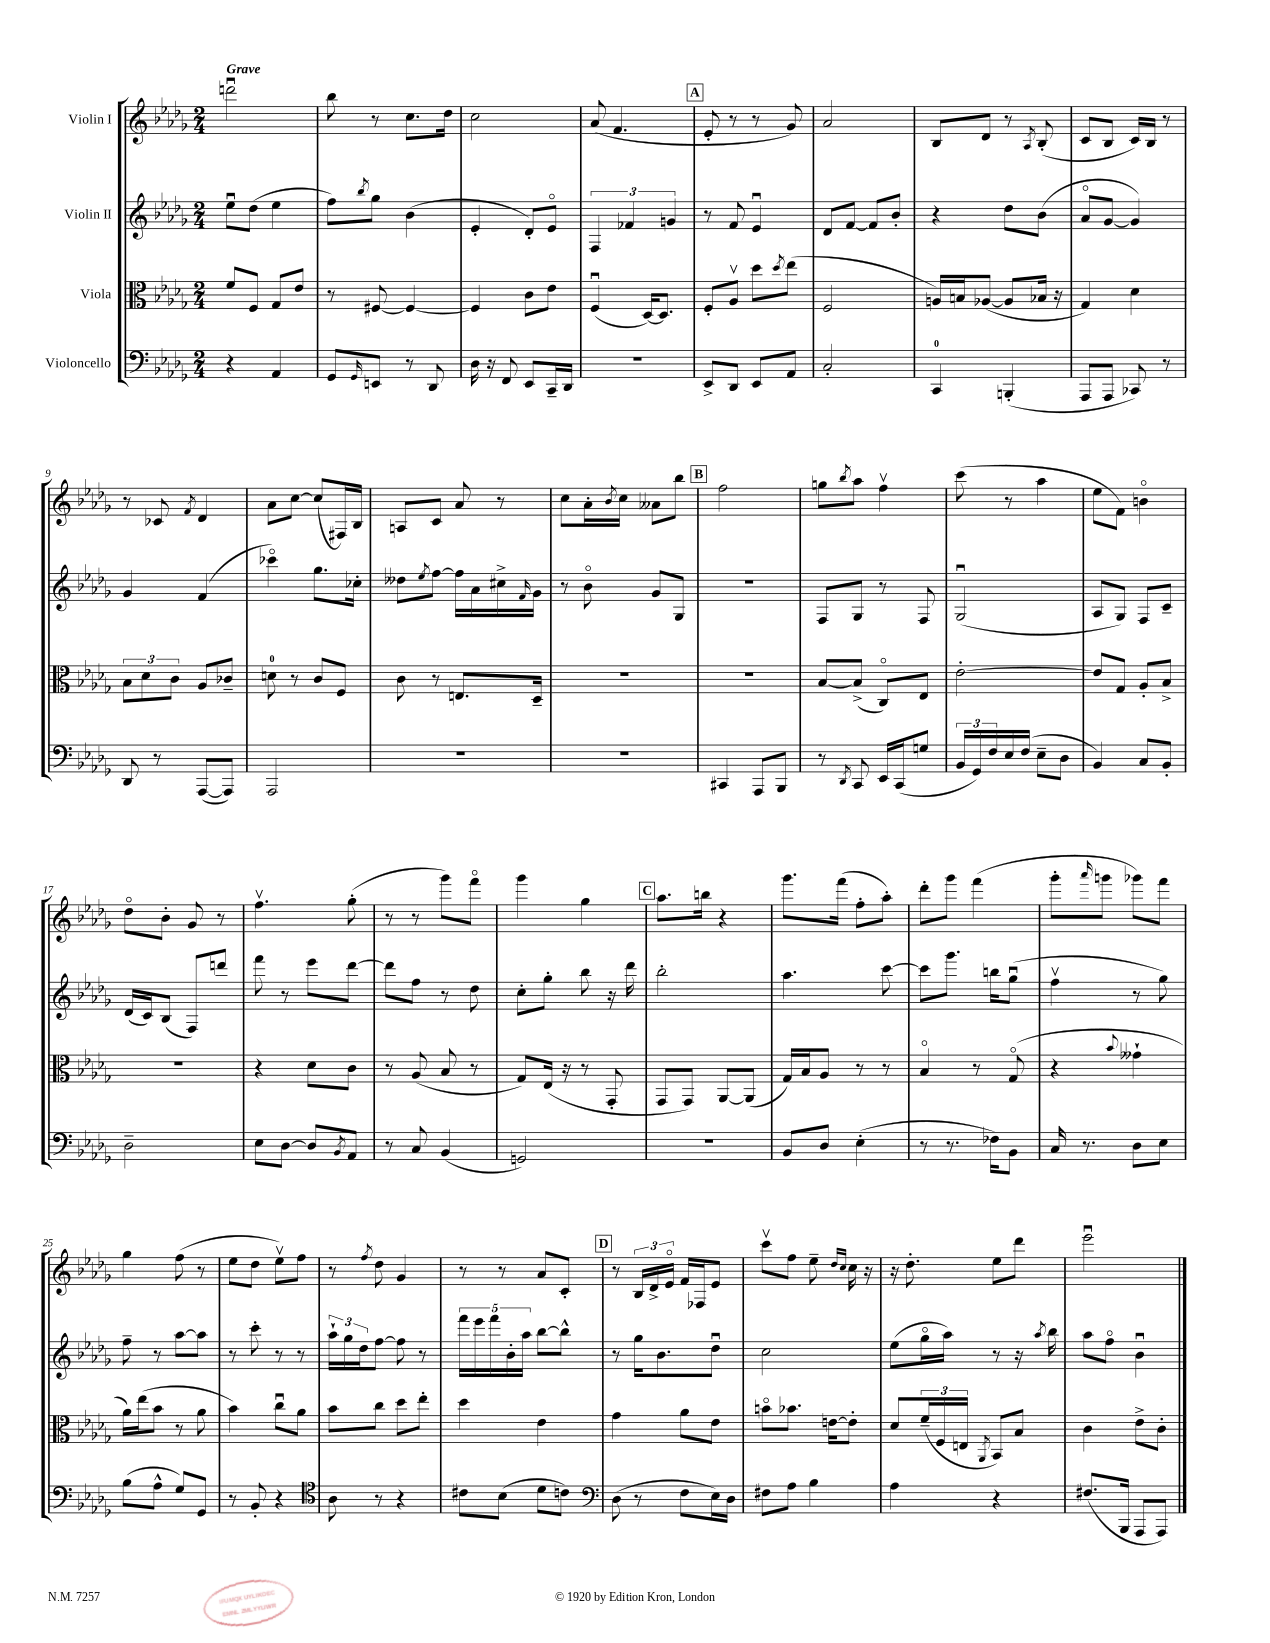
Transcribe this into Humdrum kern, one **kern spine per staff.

**kern	**kern	**kern	**kern
*staff4	*staff3	*staff2	*staff1
*clefF4	*clefC3	*clefG2	*clefG2
*k[b-e-a-d-g-]	*k[b-e-a-d-g-]	*k[b-e-a-d-g-]	*k[b-e-a-d-g-]
*M2/4	*M2/4	*M2/4	*M2/4
4r	8f	8ee-u	2dddu
.	8F	(8dd-	.
4AA-	8G-	4ee-	.
.	8e-	.	.
=	=	=	=
8GG-	8r	8ff)	8bb-
16qqGG-	.	8qbb-	.
8EE	[8F#	8gg-	8r
8r	4F#_	(4b-	8.cc
8DD-	.	.	.
.	.	.	16dd-
=	=	=	=
16D-	4F#]	4e-'	2cc
16r	.	.	.
8FF	.	.	.
8EE-	8c	8d-')	.
16CC~	8e-	8e-o	.
16DD-	.	.	.
=	=	=	=
2r	(4Fu	6F	(8a-
.	.	.	4.f
.	.	6f-	.
.	[16D-)	.	.
.	8.D-]	.	.
.	.	6g	.
=	=	=	=
8EE-^	8F'	8r	8e-'
8DD-	8A-v	8f	8r
8EE-	8dd-	4e-u	8r
.	8qdd-	.	.
8AA-	(8ee-	.	8g-)
=	=	=	=
2C'	2F	8d-	2a-
.	.	[8f	.
.	.	8f]	.
.	.	8b-'	.
=	=	=	=
4CC	16A)	4r	8B-
.	16B	.	.
.	([8A-	.	8d-
(4BBB'	8A-]	8dd-	8r
.	.	.	8qA-
.	16B-	(8b-	(8B-'
.	16r	.	.
=	=	=	=
8AAA-	4G-)	8a-o	8c
8AAA-	.	[8g-	8B-
8CC-)	4d-	4g-])	16c)
.	.	.	16B-
8r	.	.	8r
=	=	=	=
8DD-	12B-	4g-	8r
.	12d-	.	.
8r	.	.	8c-
.	12c	.	.
.	.	.	8qf
([8AAA-	8A-	(4f	4d-
8AAA-])	8c-~	.	.
=	=	=	=
2AAA-	8d	4ccc-o)	8a-
.	8r	.	[8cc
.	8c	8.gg-	(8cc]
.	8F	.	16F#)
.	.	16cc-'	16B-
=	=	=	=
2r	8c	8dd--	8A
.	.	8qee-	.
.	8r	[8ff	8c
.	8.E	16ff]	8a-
.	.	16a-	.
.	.	16cc#^	8r
.	.	16qqf	.
.	16D-~	16g-	.
=	=	=	=
2r	2r	8r	8cc
.	.	8b-o	16a-'
.	.	.	8qb-
.	.	.	16cc
.	.	8g-	8a--
.	.	8G-	8bb-
=	=	=	=
4CC#	2r	2r	2ff
8AAA-	.	.	.
8BBB-	.	.	.
=	=	=	=
8r	[8B-	8F	8gg
8qDD-	.	.	8qbb-
8CC	(8B-^]	8G-	8aa-
16EE-	8Co)	8r	4ffv
(16CC	.	.	.
8G	8E-	8F	.
=	=	=	=
24BB-	[2e-'	(2G-u	(8ccc
24GG-)	.	.	.
24F	.	.	.
16E-	.	.	8r
(16F	.	.	.
8E-~	.	.	4aa-
8D-	.	.	.
=	=	=	=
4BB-)	8e-]	8A-	8ee-
.	8G-	8G-)	8f)
8C	8A-'	8F	4bo
8BB-'	8B-^	8c~	.
=	=	=	=
2D-~	2r	(16d-	8dd-o
.	.	16c)	.
.	.	(8B-	8b-'
.	.	8F)	8g-
.	.	8ddd	8r
=	=	=	=
8E-	4r	8fff	4.ffv
[8D-	.	8r	.
8D-]	8d-	8eee-	.
8qBB-	.	.	.
8AA-	8c	[8ddd-	(8gg-'
=	=	=	=
8r	8r	8ddd-]	8r
8C	(8A-	8ff	8r
(4BB-	8B-	8r	8ggg-)
.	8r	8dd-	8fffo
=	=	=	=
2GG)	8G-)	8cc'	4ggg-
.	(16E-	8gg-'	.
.	16r	.	.
.	8r	8bb-	4gg-
.	8GG-'	16r	.
.	.	16ddd-	.
=	=	=	=
2r	8GG-	2bb-'	8.aa-
.	8GG-)	.	.
.	.	.	16bb
.	[8AA-	.	4r
.	(8AA-]	.	.
=	=	=	=
8BB-	16G-)	4.aa-	8.ggg-
.	16B-	.	.
8D-	8A-	.	.
.	.	.	(16fff
(4E-'	8r	.	8ff'
.	8r	[8ccc	8aa-')
=	=	=	=
8r	4B-o	8ccc]	8ddd-'
8.r	.	8.ggg-	8ggg-
.	8r	.	(4fff
16F-)	.	16bb	.
8BB-	(8G-o	(8gg-u	.
=	=	=	=
16C	4r	4ffv	8ggg-'
8.r	.	.	.
.	.	.	16qqaaa-
.	.	.	8ggg
.	8qqb-	.	.
8D-	4g--`	8r	8ggg-)
8E-	.	8gg-)	8fff
=	=	=	=
(8B-	16a-)	8ff~	4gg-
.	(16ee-	.	.
8A-^^	8b-	8r	.
8G-)	8r	[8aa-	(8ff
8GG-	8a-	8aa-]	8r
=	=	=	=
8r	4b-)	8r	8ee-
8BB-'	.	8ccc'	8dd-
4r	8ccu	8r	8ee-v)
.	8a-	8r	8ff
=	=	=	=
*clefC4	*	*	*
8A-	8b-	24aa-`	8r
.	.	24gg-	.
.	.	24dd-	.
.	.	.	8qff
8r	8cc	[8ff	8dd-
4r	8dd-	8ff]	4g-
.	8ee-'	8r	.
=	=	=	=
8c#	4dd-	20fff	8r
.	.	20eee-	.
.	.	20fff	.
(8B-	.	.	8r
.	.	20b-'	.
.	.	20aa-	.
8d-	4e-	[8bb-	8a-
8c)	.	8bb-^^]	8c'
=	=	=	=
*clefF4	*	*	*
(8D-	4g-	8r	8r
8r	.	16gg-	24B-
.	.	.	24d-^
.	.	8.b-	.
.	.	.	24e-o
8F	8a-	.	16f
.	.	.	16F-
16E-)	8e-	8dd-u	8e-
16D-	.	.	.
=	=	=	=
8F#	8bo	2cc	8cccv
8A-	8.b-	.	8ff
4B-	.	.	8ee-~
.	[16e	.	.
.	.	.	16qqdd-
.	.	.	16qqcc
.	8e']	.	16cc
.	.	.	16r
=	=	=	=
4A-	8d-	(8ee-	16r
.	.	.	8.dd-'
.	(24f~	16gg-o	.
.	24F	.	.
.	.	16aa-)	.
.	24E	.	.
.	8qAA-	.	.
4r	8BB-)	8r	8ee-
.	8B-	16r	8ddd-
.	.	8qaa-	.
.	.	16bb-	.
=	=	=	=
(8.F#	4c	8aa-	2eee-u
.	.	8ffo	.
16BBB-	.	.	.
8AAA-	8e-^	4b-u	.
8AAA-)	8c'	.	.
==	==	==	==
*-	*-	*-	*-
